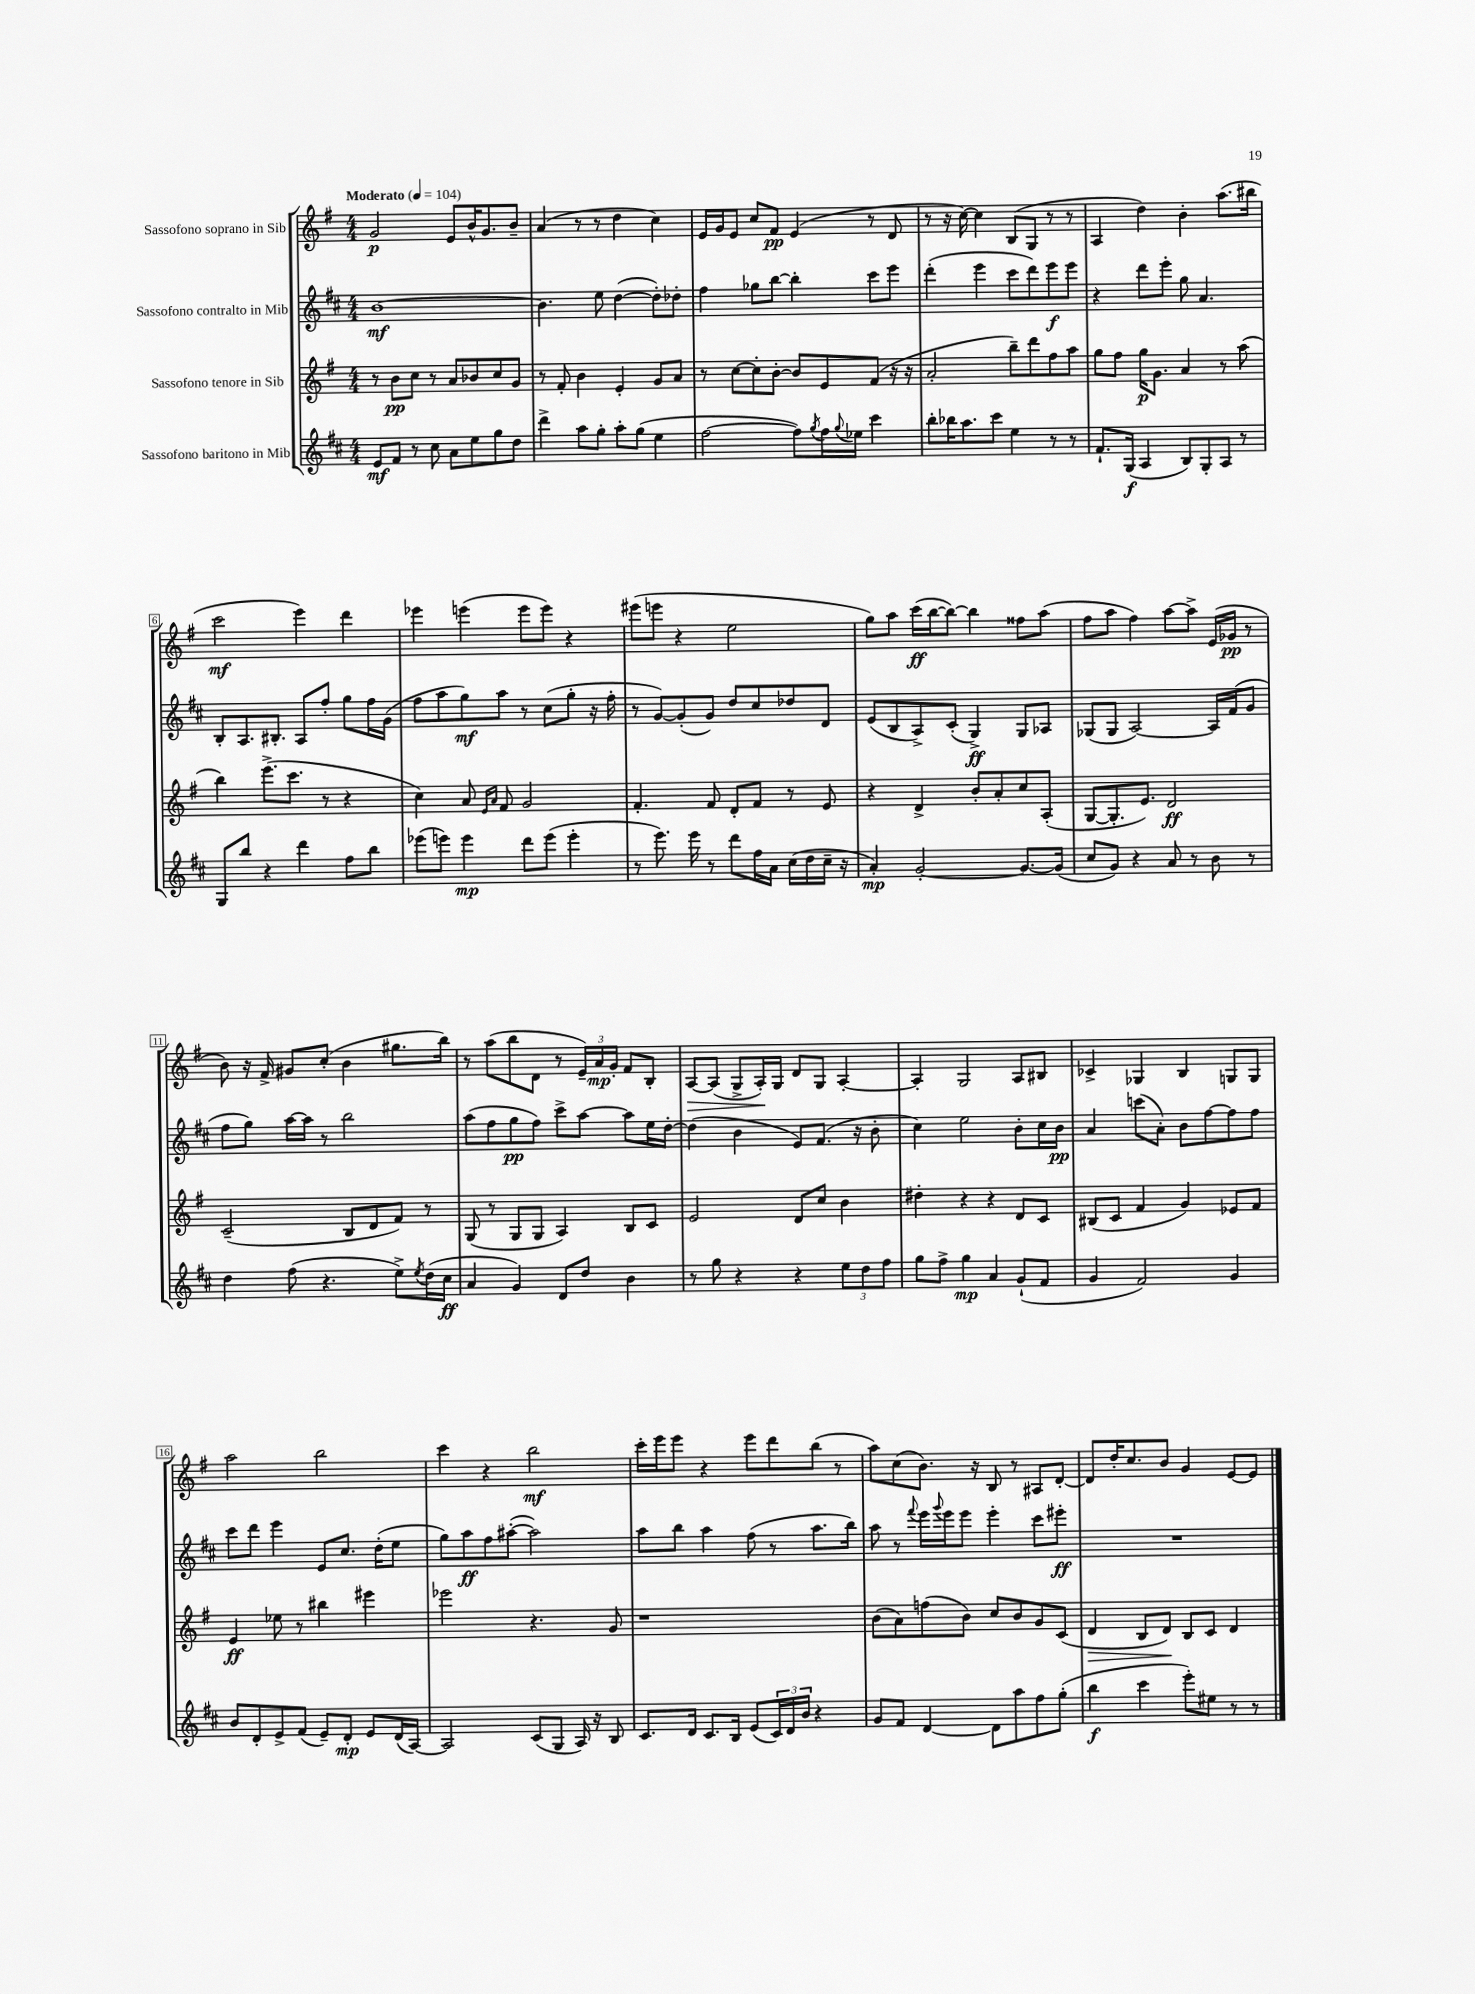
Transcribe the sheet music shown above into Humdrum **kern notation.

**kern	**kern	**kern	**kern
*staff4	*staff3	*staff2	*staff1
*clefG2	*clefG2	*clefG2	*clefG2
*k[f#c#]	*k[f#]	*k[f#c#]	*k[f#]
*M4/4	*M4/4	*M4/4	*M4/4
*MM104	*MM104	*MM104	*MM104
8e	8r	[1b	2g
8f#	8b	.	.
8r	8cc	.	.
8cc#	8r	.	.
8a	8a	.	8e
8ee	8b-	.	16b^^
.	.	.	8.g
8gg	8cc	.	.
8dd	8g	.	8b~
=	=	=	=
4ddd^	8r	4.b]	(4a
.	8f#'	.	.
8aa	4b	.	8r
8gg'	.	8ee	8r
8aa'	4e'	([4dd	4dd
(8gg	.	.	.
4ee	8g	8dd'])	4cc)
.	8a	8dd-'	.
=	=	=	=
[2ff#	8r	4ff#	16e
.	.	.	16g
.	[8cc	.	8e
.	8cc']	8gg-	8cc
.	[8b'	[8bb	8f#
8ff#])	8b]	4bb']	(4e
8qgg	.	.	.
16ff#	8e	.	.
8qqgg	.	.	.
16ee-	.	.	.
4ccc#	(8f#	8ccc#	8r
.	16r	8eee	8d
.	16r	.	.
=	=	=	=
8bb'	2a'	(4ddd'	8r
16bb-	.	.	16r
8.aa	.	.	[16cc)
.	.	4eee	4cc]
8ccc#	.	.	.
4ee	8bb~)	8ccc#	(8B
.	8ddd	8ddd)	8G
8r	8ff#	8eee	8r
8r	8aa	8eee	8r
=	=	=	=
8.f#`	8gg	4r	4A
.	8ff#	.	.
(16G	.	.	.
4A	16gg	8ddd	4dd)
.	8.g	.	.
.	.	8eee'	.
8B)	4a	8gg	4b'
8G'	.	4.a	.
8A	8r	.	(8.aa
8r	(8aa	.	.
.	.	.	16bb#
=	=	=	=
8G	4bb)	8B'	2ccc
8bb	.	8.A	.
4r	(8.eee^	.	.
.	.	8.B#'	.
.	8.ccc	.	.
4ddd	.	8A	4eee)
.	8r	8ff#'	.
8ff#	4r	8gg	4ddd
8bb	.	16ff#	.
.	.	(16g	.
=	=	=	=
(8eee-	4cc)	8ff#	4eee-
8eee)	.	8aa	.
4eee	8a	8gg)	(4eee
.	16qqe	.	.
.	16qqa	.	.
.	8f#	8aa	.
8ddd	2g	8r	8eee
(8eee	.	(8cc#	8eee)
4eee'	.	8gg'	4r
.	.	16r	.
.	.	16ff#'	.
=	=	=	=
8r	4.f#'	8r	(8eee#
8.eee)	.	[8g)	8eee
.	.	(8g']	4r
16eee	.	.	.
8r	8f#	8g)	.
8ddd	8d'	8dd	2ee
16ff#	8f#	8cc#	.
16a	.	.	.
(16cc#	8r	8dd-	.
16dd	.	.	.
16cc#~	8e	8d	.
16r	.	.	.
=	=	=	=
4a')	4r	(8e	8gg)
.	.	8B	8aa
[2g'	4d^	8A^)	(16ccc
.	.	.	[16bb
.	.	(8c#'	8bb_)
.	8b'	4G^)	4bb]
.	8a'	.	.
8.g_	8cc	8G	8ff##
.	(8A'	8A-	(8aa
(16g]	.	.	.
=	=	=	=
8cc#	[8G	(8G-	8ff#
8g)	8.G']	8G-	8aa
4r	.	[2A)	4ff#)
.	8.e)	.	.
8a	2d	.	[8aa
8r	.	.	8aa^]
8b	.	16A]	(16e
.	.	(16f#	16g-
8r	.	8g	8r
=	=	=	=
4dd	(2c~	8ff#	8b)
.	.	8gg)	16r
.	.	.	16f#^
(8ff#	.	[16aa	8g#
.	.	16aa]	.
4.r	.	8r	(8cc'
.	8B	2bb	4b
.	8d	.	.
8ee^)	8f#)	.	8.gg#
8qee	.	.	.
(16dd	8r	.	.
16cc#	.	.	16bb)
=	=	=	=
4a	(8G	(8aa	8r
.	8r	8ff#	(8aa
4g)	8G	8gg	8bb
.	8G	8ff#)	8d
8d	4A)	8ccc#^	8r
8dd	.	[8aa	24e~)
.	.	.	24a
.	.	.	24g'
4b	8B	8aa]	8f#
.	8c	16ee	8B'
.	.	[16dd'	.
=	=	=	=
8r	2e	(4dd]	[8A
8gg	.	.	(8A]
4r	.	4b	8G^
.	.	.	16A')
.	.	.	16G
4r	8d	8e)	8d
.	8cc	(8.f#	8G
12ee	4b	.	[4A'
.	.	16r	.
12dd	.	.	.
.	.	8b'	.
12ff#	.	.	.
=	=	=	=
8gg	4dd#'	4cc#)	4A']
8ff#^	.	.	.
4gg	4r	2ee	2G
4a	4r	.	.
(8g`	8d	8b'	8A
8f#	8c	16cc#	8B#
.	.	16b	.
=	=	=	=
4g	(8B#	4a	4c-^
.	8c	.	.
2f#)	4f#	(8ccc	4G-
.	.	8a')	.
.	4g)	8b	4B
.	.	[8ff#	.
4g	8e-	8ff#]	8G
.	8f#	8ff#	8G
=	=	=	=
8b	4e	8ccc#	2aa
8d'	.	8ddd	.
8e^	8ee-	4eee	.
(8f#	8r	.	.
8e~)	4bb#	8e	2bb
8d'	.	8.cc#	.
8e	4eee#	.	.
.	.	(16dd'	.
(16d	.	8ee	.
[16A)	.	.	.
=	=	=	=
2A]	2eee-	8gg)	4ccc
.	.	8aa	.
.	.	8ff#	4r
.	.	([8aa#'	.
(8c#	4.r	2aa#])	2bb
8G	.	.	.
16A)	.	.	.
16r	.	.	.
8B	8g	.	.
=	=	=	=
8.c#	1r	8aa	16ccc'
.	.	.	16eee
.	.	8bb	8eee
16d	.	.	.
8.c#	.	4aa	4r
16B	.	.	.
(8e	.	(8ff#	8eee
24c#)	.	8r	8ddd
24d	.	.	.
24b	.	.	.
4r	.	8.aa	(8bb
.	.	.	8r
.	.	16bb)	.
=	=	=	=
8g	(8b	8aa	8aa)
8f#	8a)	8r	(8cc
.	.	8qqfff#	.
[4d	(8ff	16eee	8.b)
.	.	8qqggg	.
.	.	16eee	.
.	8b)	8eee	.
.	.	.	16r
8d]	8cc	4eee'	8B
8aa	8b	.	8r
8ff#	8g	8ccc#	8A#
(8gg'	(8c	8eee#'	[8d'
=	=	=	=
4bb	4d	1r	8d]
.	.	.	16dd'
.	.	.	8.cc
4ccc#	8B	.	.
.	8d)	.	8b
8eee')	8B	.	4g
8ee#	8c	.	.
8r	4d	.	[8e
8r	.	.	8e]
==	==	==	==
*-	*-	*-	*-
